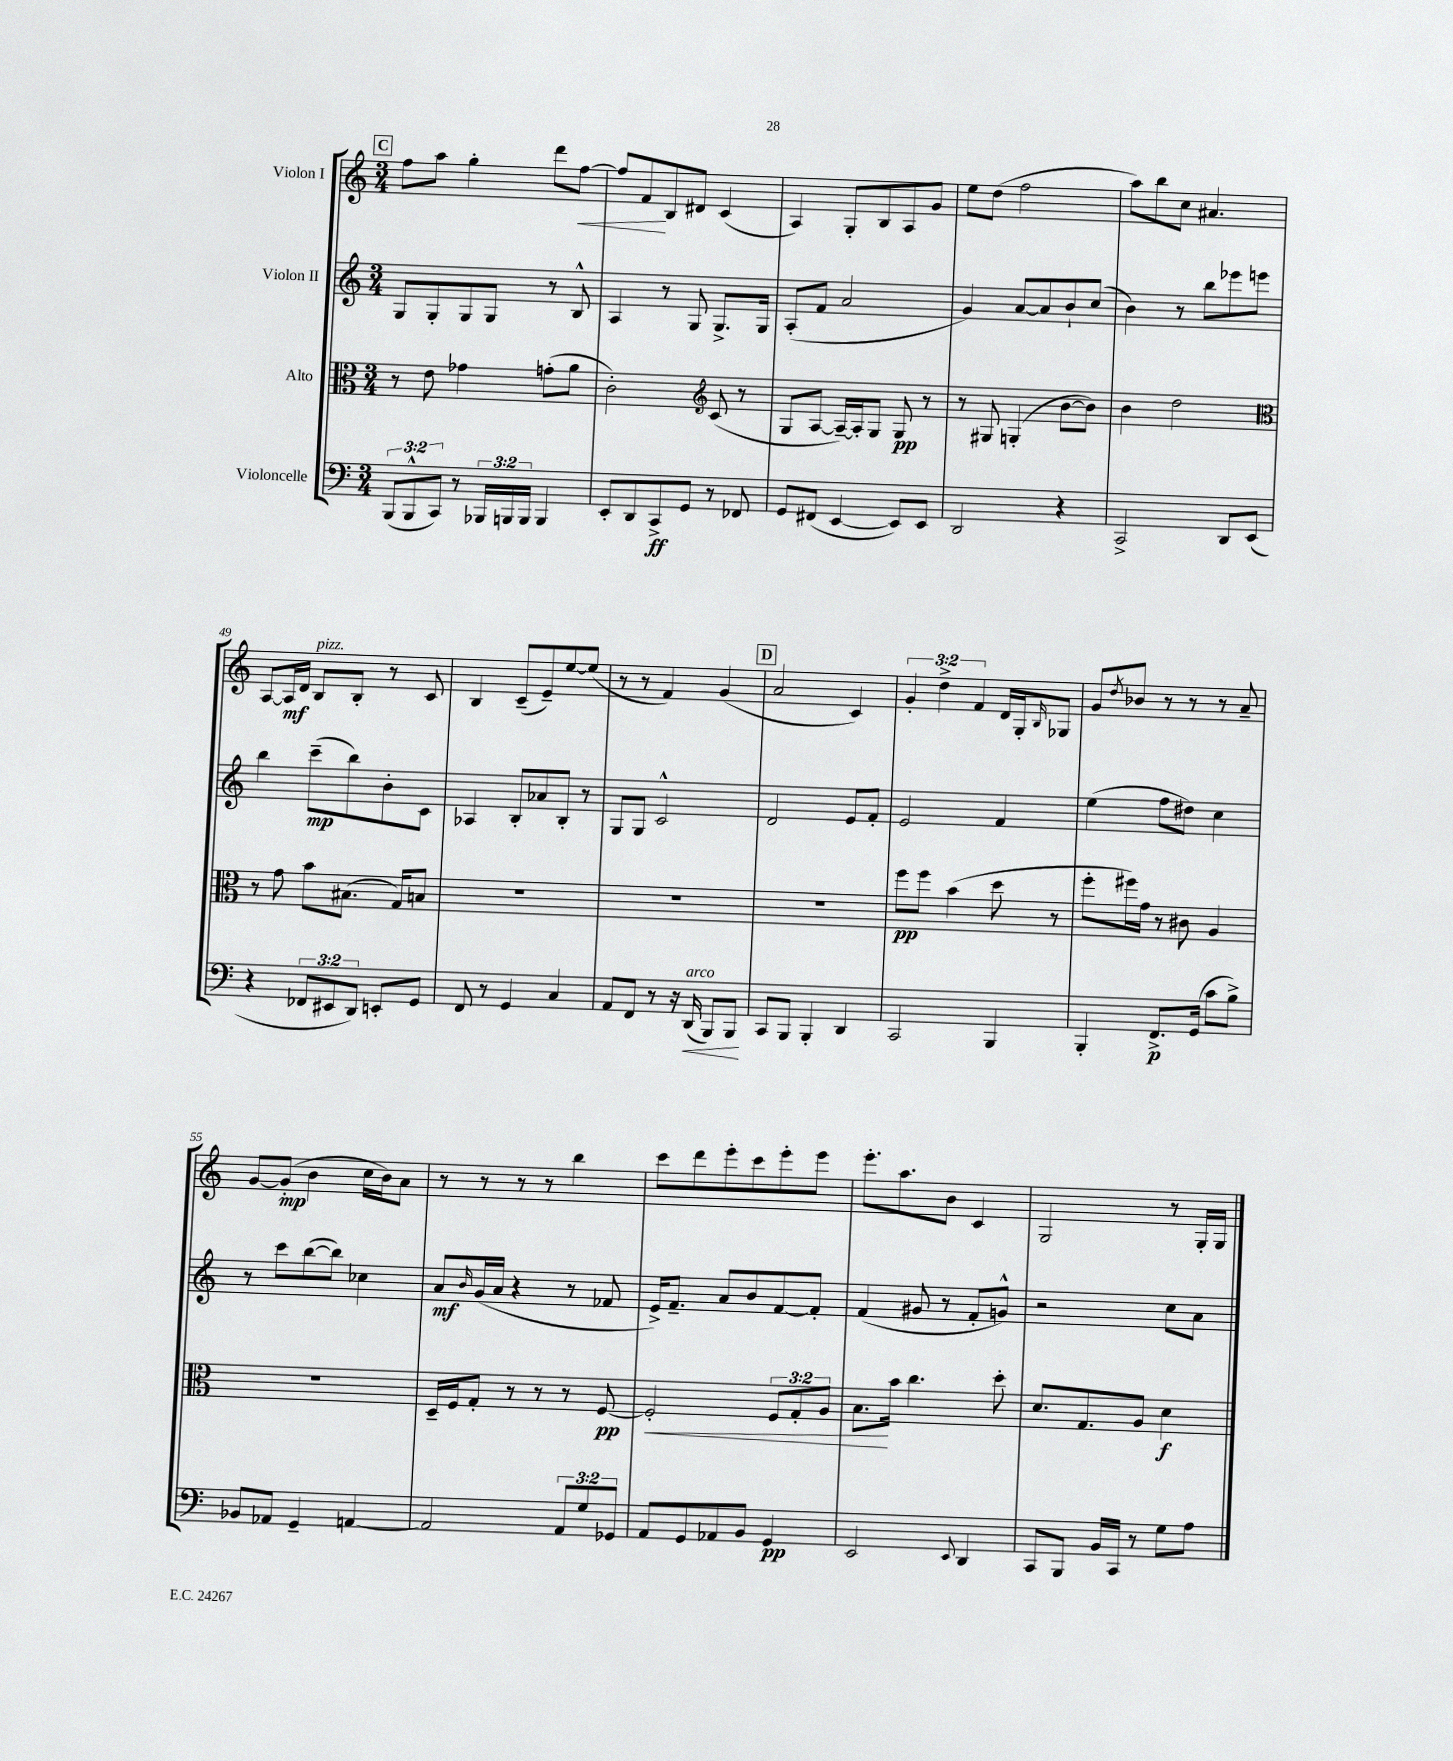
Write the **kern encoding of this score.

**kern	**kern	**kern	**kern
*staff4	*staff3	*staff2	*staff1
*clefF4	*clefC3	*clefG2	*clefG2
*k[]	*k[]	*k[]	*k[]
*M3/4	*M3/4	*M3/4	*M3/4
(12BBB	8r	8G	8ff
12BBB^^	.	.	.
.	8e	8G'	8aa
12CC)	.	.	.
8r	4g-	8G	4gg'
24BBB-	.	8G	.
24BBB	.	.	.
24BBB	.	.	.
4BBB	(8g'	8r	8ddd
.	8a	8B^^	[8ff
=	=	=	=
8EE'	2c')	4A	8ff]
8DD	.	.	8f
8CC^	.	8r	8B
8GG	.	8G	8d#
*	*clefG2	*	*
8r	(8c	8.G^	(4c
8FF-	8r	.	.
.	.	16G	.
=	=	=	=
8GG	8G	(8A'	4A)
(8FF#	[8A	8f	.
[4EE	16A~_)	2a	8G'
.	16A']	.	.
.	8G	.	8B
8EE])	8G	.	8A
8EE	8r	.	8g
=	=	=	=
2DD	8r	4g)	8ee
.	8G#	.	(8dd
.	(4G'	[8a	2ff
.	.	8a]	.
4r	[8b	8b`	.
.	8b])	(8cc	.
=	=	=	=
2CC^	4b	4b)	8aa)
.	.	.	8bb
.	2dd	8r	8cc
.	.	8bb	4.a#
8DD	.	8eee-	.
(8EE	.	8eee	.
=	=	=	=
*	*clefC3	*	*
4r	8r	4bb	[8A
.	8g	.	16A]
.	.	.	16d
12FF-	8b	(8ccc~	8B
12EE#	.	.	.
.	(8.B#	8bb)	8B'
12DD)	.	.	.
8EE'	.	8b'	8r
.	16G)	.	.
8GG	8B	8c	8c
=	=	=	=
8FF	2.r	4A-	4B
8r	.	.	.
4GG	.	8B'	(8c~
.	.	8a-	8e~)
4C	.	8B'	[8ee
.	.	8r	(8ee]
=	=	=	=
8AA	2.r	8G	8r
8FF	.	8G	8r
8r	.	2c^^	4f)
16r	.	.	.
(16DD	.	.	.
8BBB)	.	.	(4g
8BBB	.	.	.
=	=	=	=
8CC	2.r	2d	2a
8BBB	.	.	.
4BBB'	.	.	.
4DD	.	8e	4c)
.	.	8f'	.
=	=	=	=
2CC	8ff	2e	6g'
.	8ff	.	.
.	.	.	6dd^
.	(4b	.	.
.	.	.	6f
4BBB	8dd	4f	16d
.	.	.	16G'
.	.	.	16qqB
.	8r	.	8G-
=	=	=	=
4BBB'	8ff'	(4ee	8g
.	.	.	8qdd
.	16ff#)	.	8b-
.	16g	.	.
8.FF^	8r	8ff	8r
.	8c#	8dd#)	8r
(16GG	.	.	.
8c	4A	4cc	8r
8B^)	.	.	8a~
=	=	=	=
8BB-	2.r	8r	[8g
8AA-	.	8ccc	(8g']
4GG~	.	([8bb	4b
.	.	8bb])	.
[4AA	.	4cc-	16cc
.	.	.	16b)
.	.	.	8a
=	=	=	=
2AA]	16D~	8a	8r
.	16F	.	.
.	.	16qqb	.
.	8G'	(16g	8r
.	.	16a	.
.	8r	4r	8r
.	8r	.	8r
12AA	8r	8r	4bb
12G	.	.	.
.	[8F	8f-	.
12GG-	.	.	.
=	=	=	=
8AA	2F']	16e^)	8ccc
.	.	8.f~	.
8GG	.	.	8ddd
8AA-	.	8a	8eee'
8BB	.	8b	8ccc
4GG	12F	[8f	8eee'
.	12G'	.	.
.	.	8f']	8eee
.	12A	.	.
=	=	=	=
2EE	8.B	(4f	8.eee'
.	16b	.	8.aa
.	4.cc	8g#	.
.	.	8r	8b
8qqEE	.	.	.
4DD	.	8f'	4c
.	8dd'	8g^^)	.
=	=	=	=
8CC	8.d	2r	2G
8BBB	.	.	.
.	8.G	.	.
16BB	.	.	.
16CC	.	.	.
8r	8A	.	.
8G	4d	8cc	8r
8A	.	8a	16G'
.	.	.	16G
==	==	==	==
*-	*-	*-	*-
